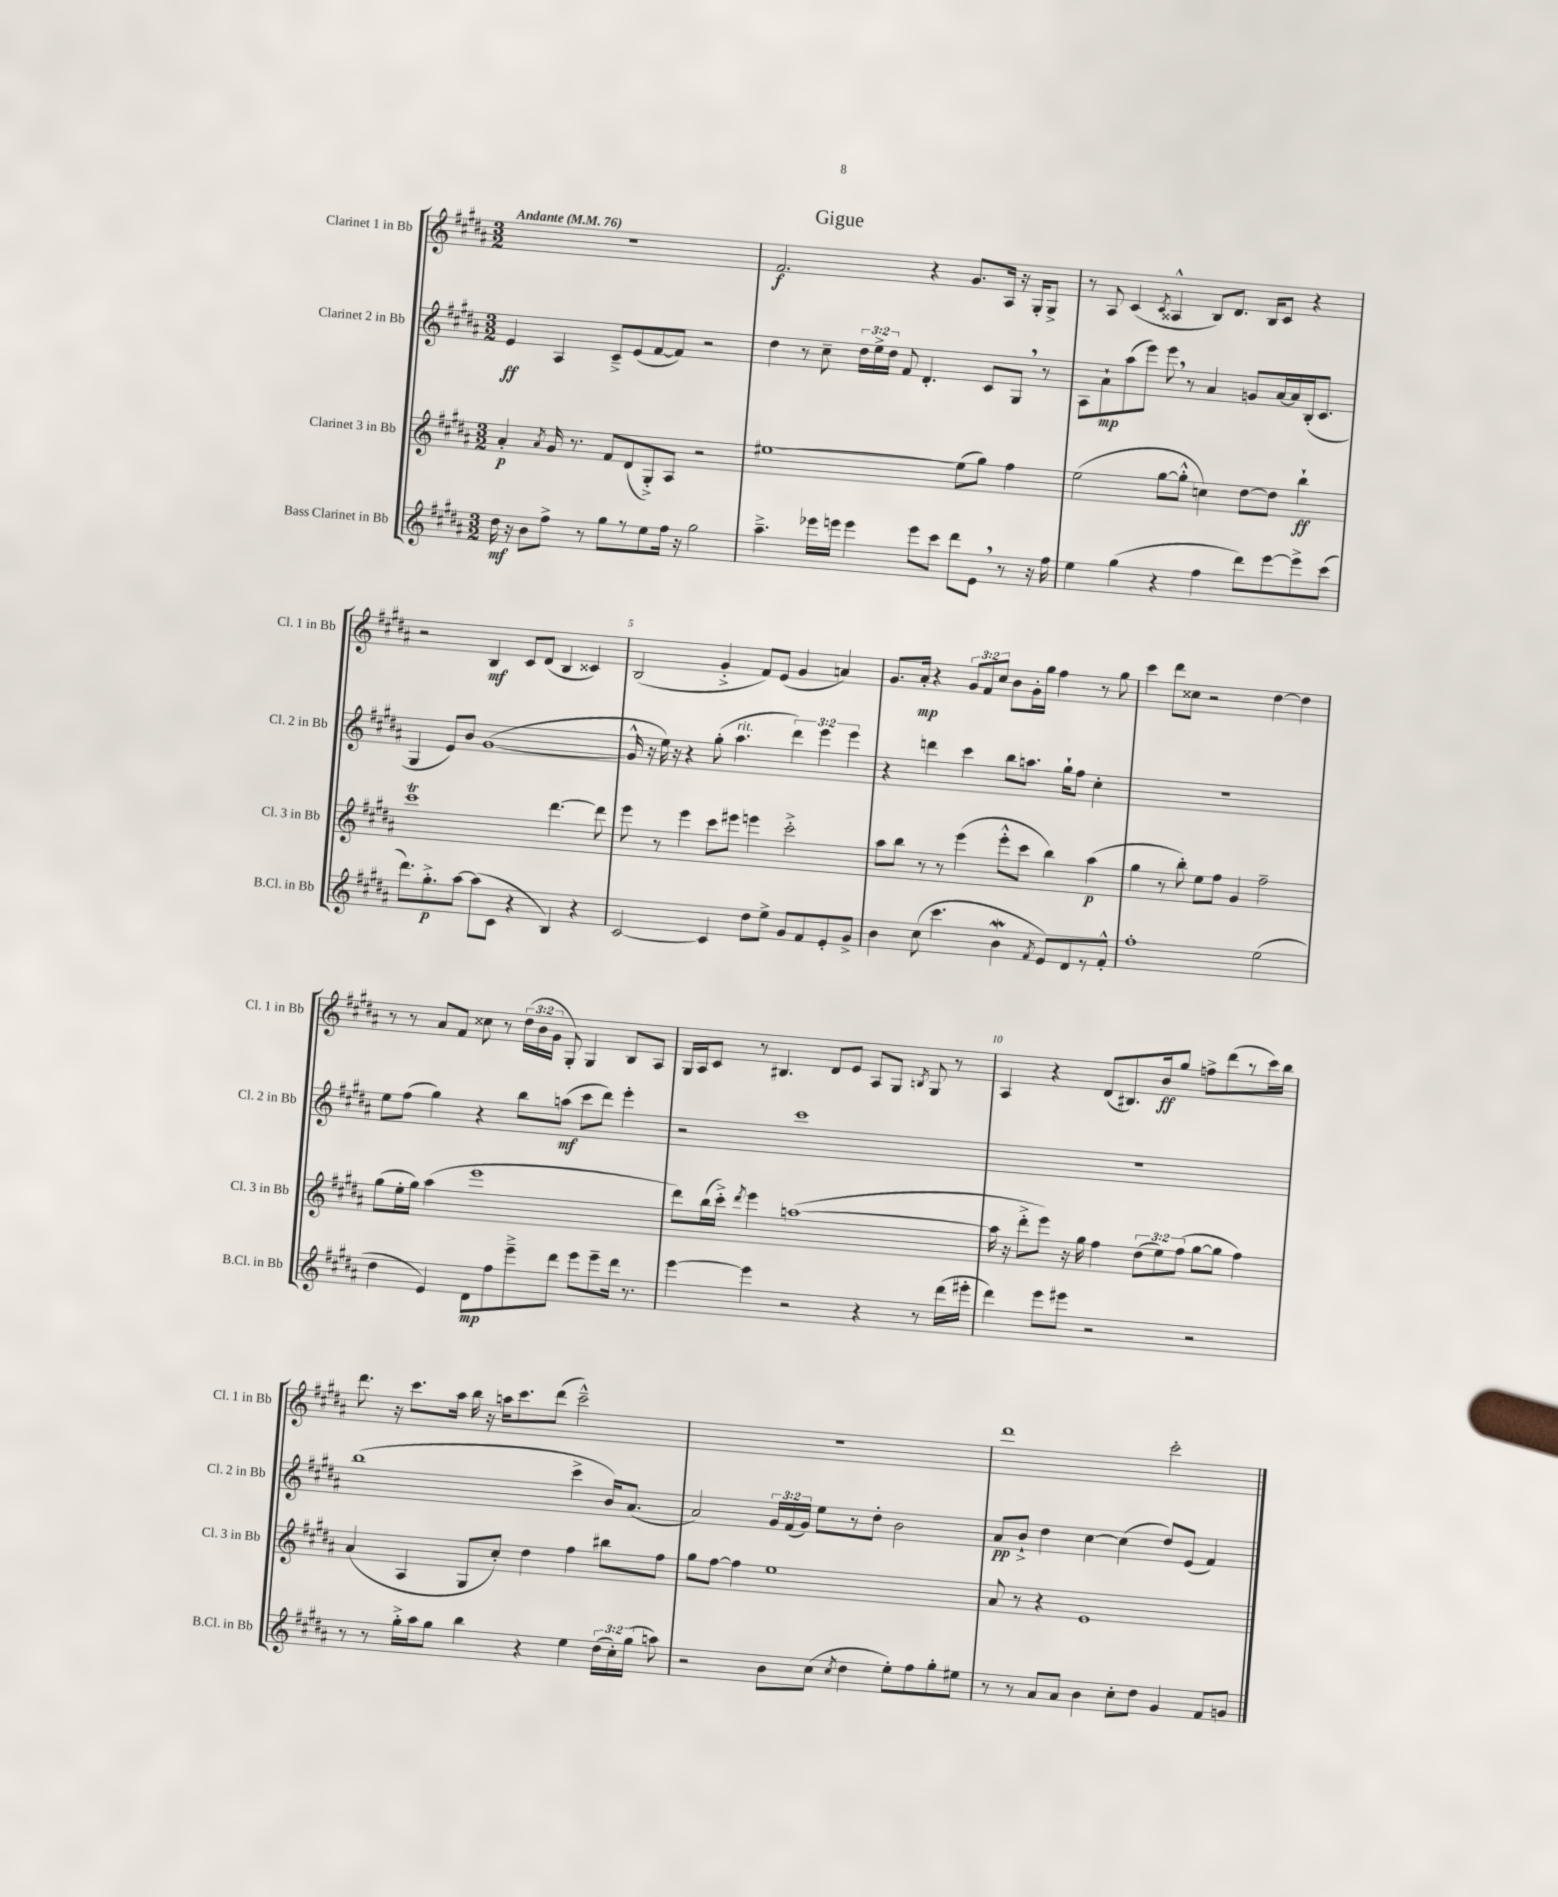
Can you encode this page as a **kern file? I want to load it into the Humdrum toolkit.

**kern	**kern	**kern	**kern
*staff4	*staff3	*staff2	*staff1
*clefG2	*clefG2	*clefG2	*clefG2
*k[f#c#g#d#a#]	*k[f#c#g#d#a#]	*k[f#c#g#d#a#]	*k[f#c#g#d#a#]
*M3/2	*M3/2	*M3/2	*M3/2
*MM76	*MM76	*MM76	*MM76
16dd#	4a#'	4e	1.r
16r	.	.	.
8b	.	.	.
.	8qa#	.	.
8ff#^	16g#	4A#	.
.	8.r	.	.
8r	.	.	.
8gg#	8f#	8c#~^	.
8r	(8d#	(8e	.
8ee	8G#'^)	[8f#	.
16ff#	8A#	8f#])	.
16r	.	.	.
2gg#	2r	2r	.
=	=	=	=
4.aa#~^	[1ee#	4dd#	2.f#
.	.	8r	.
16eee-	.	8cc#~	.
16eee	.	.	.
4eee	.	24dd#	.
.	.	24ee^	.
.	.	24dd#	.
.	.	8f#	.
8eee	.	4.d#'	4r
8ccc#	.	.	.
8ddd#	(8ee#]	.	8.g#
8e	8gg#)	8c#	.
.	.	.	16A#
8r	4ff#	8G#	16r
.	.	.	16G#'
16r	.	8r	8G#^
16ff#	.	.	.
=	=	=	=
4ee	(2ee	8A#	8r
.	.	8a#`	8A#
(4gg#	.	(8aa#	(4c#
.	.	8eee)	.
.	.	.	8qc#
4r	[8gg#	8eee	4A##^^
.	8gg#'^^]	8r	.
4ff#	4cc)	4a#	8B)
.	.	.	8.d#
8ddd#)	[8dd#	8g	.
.	.	.	16B
[8eee	8dd#]	[16a#	8c#
.	.	16a#]	.
8eee^]	4bb`	(16B'	4r
.	.	8.c#	.
(8ccc#	.	.	.
=	=	=	=
8.ddd#)	1ccc#	4G#	2r
8.gg#'^	.	.	.
.	.	8e)	.
[8aa#	.	8b	.
(8aa#]	.	([1g#	4B
8c#	.	.	.
4r	.	.	8c#
.	.	.	(8d#
4B)	[4.ddd#	.	4B
4r	.	.	4c##)
.	8ddd#]	.	.
=	=	=	=
[2c#	8eee	16g#^^]	(2B
.	.	16r	.
.	8r	16ee)	.
.	.	16r	.
.	4eee	4r	.
4c#]	8ccc#	(8gg#'	4g#'^
.	8eee#	4.aa#	.
8dd#	4eee	.	8f#)
8ee^	.	.	(8e
8g#	2ccc#'^	6ddd#)	4g#
8f#	.	.	.
.	.	6eee	.
8e'	.	.	4a)
.	.	6eee	.
8g#^	.	.	.
=	=	=	=
4b	8aa#	4r	8.g#
.	8bb	.	.
.	.	.	16a#'
(8cc#	8r	4ddd	4r
4.ccc#	8r	.	.
.	(4eee	4ccc#	12g#
.	.	.	12f#
.	.	.	12cc#
4b	8eee'^^	8bb	8b
.	8ccc#	8.aa	16g#'
.	.	.	16gg#
8qf#	.	.	.
8e)	4bb)	.	4ff#
.	.	16gg#`	.
8d#	.	8ff#	.
8r	(4aa#	4cc#'	8r
8f#'^^	.	.	8gg#
=	=	=	=
1ff#'	4gg#	1.r	4ccc#
.	8r	.	8ddd#
.	8bb')	.	8cc##
.	8ee	.	2r
.	8ff#	.	.
.	4g#	.	.
(2ee	2ff#~	.	[4dd#
.	.	.	4dd#]
=	=	=	=
4dd#	(8gg#	8ee	8r
.	16ee'	(8ff#	8r
.	16gg#)	.	.
4e)	(4aa#	4gg#)	8a#
.	.	.	8f#
8d#	1eee	4r	8cc##
8ff#	.	.	8r
8eee~^	.	8bb	(24dd#
.	.	.	24b
.	.	.	24g#
8ddd#	.	(8aa	8G#')
8eee	.	8ccc#	4G#
8eee~	.	8ddd#)	.
16ddd#	.	4eee'	8B
8.r	.	.	.
.	.	.	8A#
=	=	=	=
[4eee	8ddd#)	2r	16G#
.	.	.	16A#
.	(16bb	.	8c#
.	16ccc#'^)	.	.
.	8qddd#	.	.
4eee]	4eee	.	8r
.	.	.	4.B#
2r	([1aa	1ccc#	.
.	.	.	8d#
.	.	.	8e
4r	.	.	8A#
.	.	.	8G#
.	.	.	8qB
8r	.	.	8G#
(16ddd#	.	.	8r
16eee#'	.	.	.
=	=	=	=
4ddd#)	16aa]	1.r	4A#
.	16r	.	.
.	8ddd#'^	.	.
8eee	8eee)	.	4r
8eee#	16r	.	.
.	16gg#	.	.
2r	4ff#	.	(8d#
.	.	.	8.B#)
.	(12dd#	.	.
.	.	.	16b
.	12ee)	.	.
.	.	.	8gg#
.	(12ff#	.	.
2r	[8gg#	.	8ff^
.	8gg#]	.	(8ddd#
.	4ff#)	.	8r
.	.	.	16ccc#)
.	.	.	16bb
=	=	=	=
8r	(4a#	(1bb	8.ddd#
8r	.	.	.
.	.	.	16r
16gg#'^	4A#	.	8.ccc#
16aa#	.	.	.
8gg#	.	.	.
.	.	.	16aa#
4bb	8G#	.	16bb
.	.	.	16r
.	8cc#')	.	16aa
.	.	.	8.ccc#
4r	4dd#	.	.
.	.	.	(8ddd#
4ee	4ff#	4ccc#^	2ccc#~^^)
(24dd#	8bb#	16b)	.
24cc#')	.	.	.
.	.	(8.a#	.
(24gg#	.	.	.
8aa)	8ff#	.	.
=	=	=	=
2r	8gg#	2a#)	1.r
.	[8ff#	.	.
.	4ff#]	.	.
8b	1ee	24g#	.
.	.	(24f#	.
.	.	24g#)	.
(8cc#	.	8ee	.
8qcc#	.	.	.
4dd#	.	8r	.
.	.	8dd#'	.
8ee')	.	2b	.
8ff#	.	.	.
8gg#'	.	.	.
8ee#	.	.	.
=	=	=	=
8r	8a#	8a#	1ddd#
8r	8r	8b`^	.
8a#	4r	4dd#	.
8a#	.	.	.
4b	1e	[4cc#	.
8cc#'	.	(4cc#]	.
8dd#	.	.	.
4g#	.	8dd#)	2ccc#'
.	.	(8e	.
8f#	.	4f#)	.
8g	.	.	.
==	==	==	==
*-	*-	*-	*-
